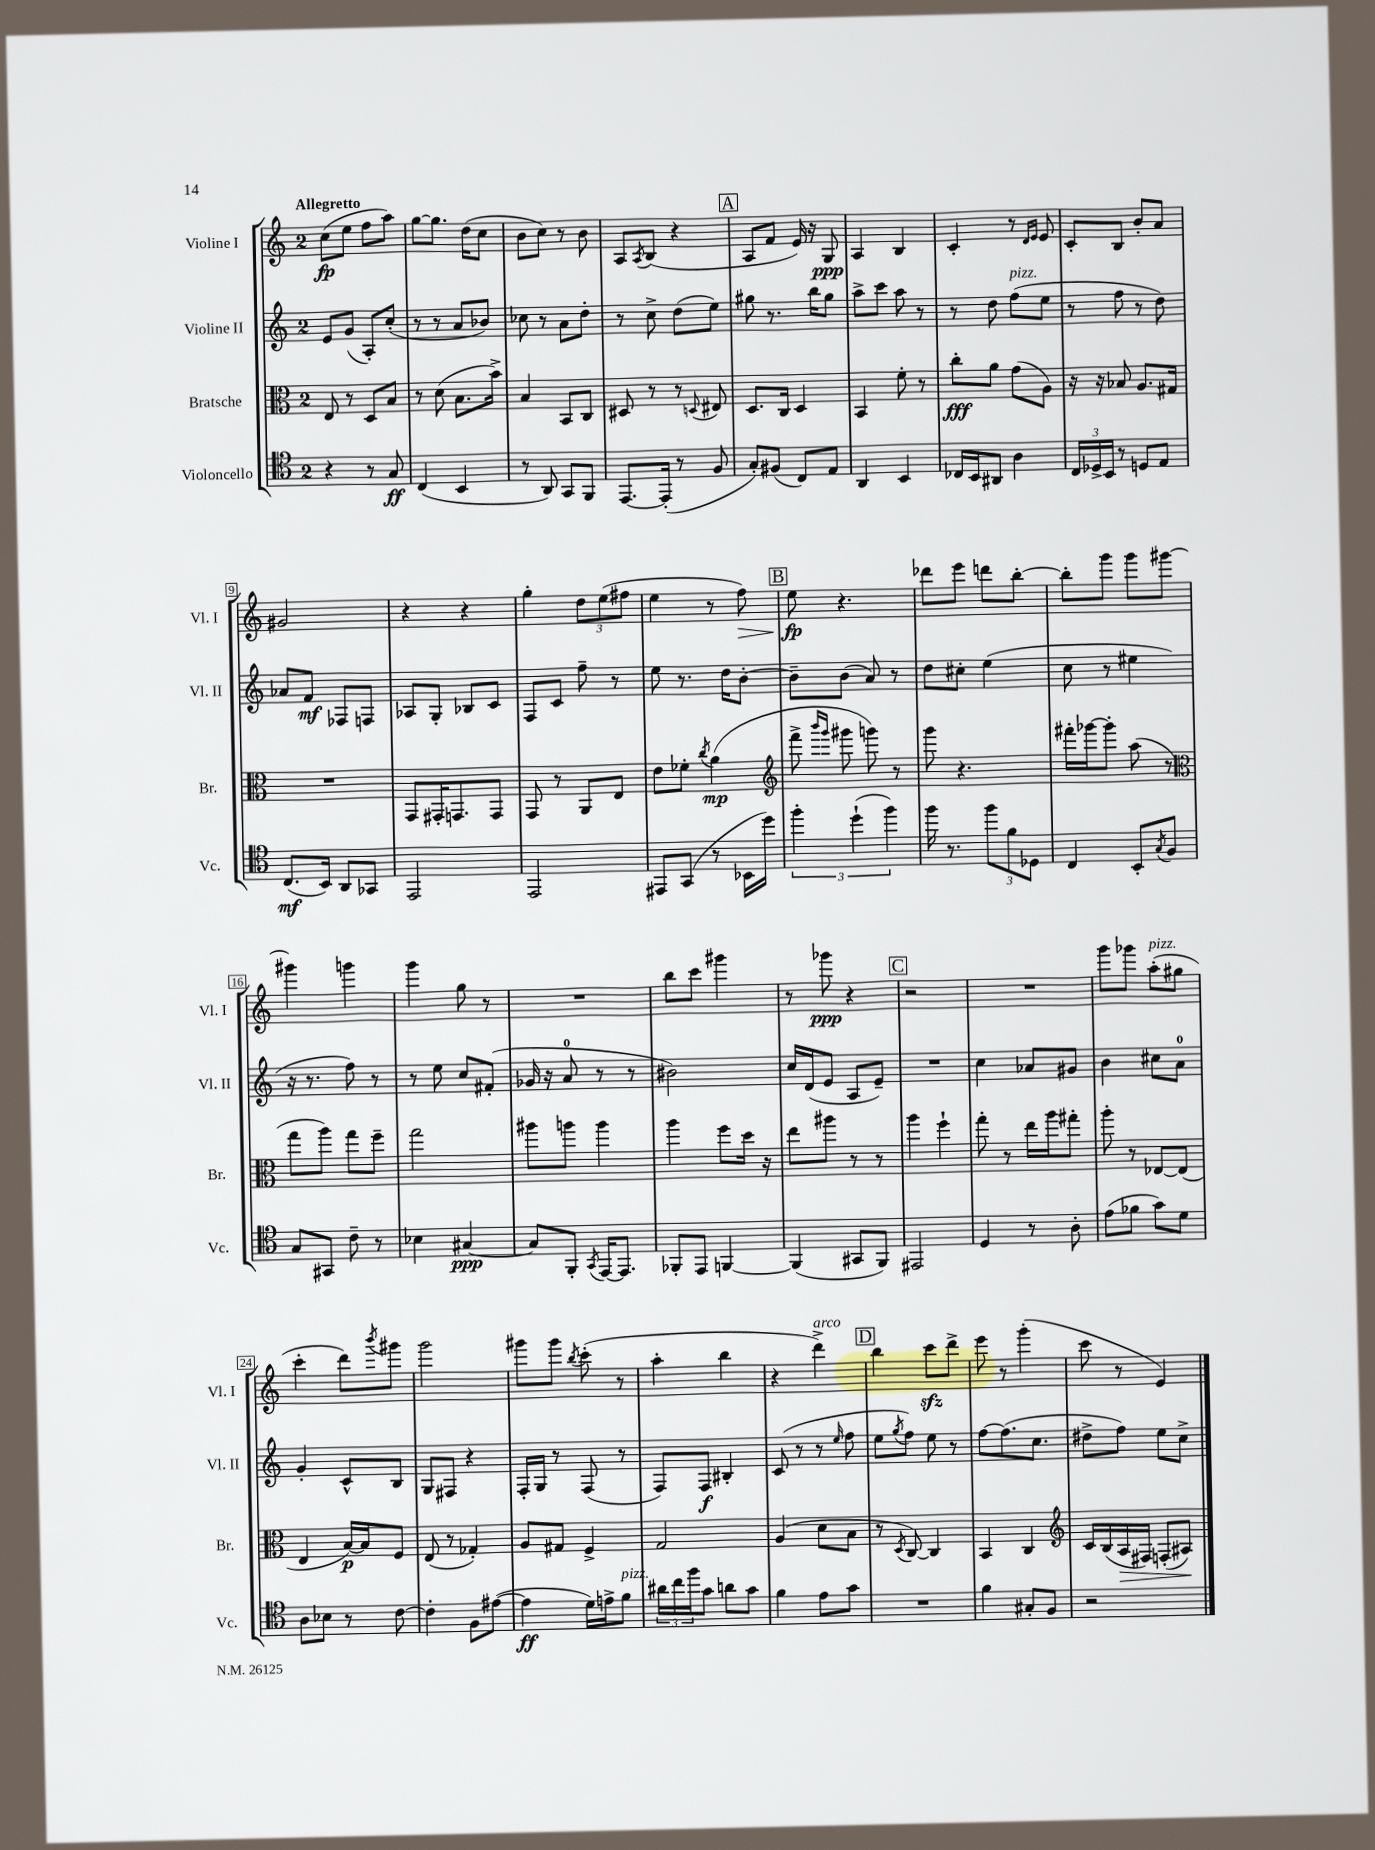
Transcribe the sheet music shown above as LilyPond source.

<<
\new StaffGroup <<
\new Staff = "s0" \with { instrumentName = "Violine I" shortInstrumentName = "Vl. I" } {
    \clef treble \key c \major \once \override Staff.TimeSignature.style = #'single-digit \time 2/4 \tempo "Allegretto"
    c''8\fp( e''8 f''8 a''8) |
    g''8~ g''8. d''16( c''8 |
    b'8 c''8) r8 b'8 |
    a8 \acciaccatura { a8 } b8( r4 |
    \mark \markup { \box "A" } a8 f'8 e'16) r16 g8\ppp |
    a4 b4 |
    c'4-. r8 \grace { d'16 e'16 } e'8 |
    c'8-. b8 b'8-. a'8 |
    gis'2 |
    r4 r4 |
    g''4-. \tuplet 3/2 { d''8 e''8( fis''8 } |
    e''4 r8 f''8\>) |
    \mark \markup { \box "B" } e''8\fp\! r4. |
    des'''8 e'''8 d'''8 b''8~-. |
    b''8-. g'''8 g'''8 gis'''8~ |
    gis'''4 g'''4 |
    g'''4 g''8 r8 |
    R2 |
    b''8 c'''8 gis'''4 |
    r8 ges'''8\ppp r4 |
    \mark \markup { \box "C" } r2 |
    R2 |
    g'''8 ges'''8 a''8-.^\markup { \italic "pizz." }( gis''8 |
    c'''4-. d'''8) \acciaccatura { b'''8 } gis'''8 |
    g'''2 |
    gis'''8 gis'''8 \acciaccatura { b''8 } c'''8-.( r8 |
    a''4-. b''4 |
    r4 d'''4->^\markup { \italic "arco" }) |
    \mark \markup { \box "D" } b''4 c'''8\sfz d'''8-> |
    e'''8 r8 g'''4-.( |
    c'''8 r8 e'4) \bar "|." |
}
\new Staff = "s1" \with { instrumentName = "Violine II" shortInstrumentName = "Vl. II" } {
    \clef treble \key c \major \once \override Staff.TimeSignature.style = #'single-digit \time 2/4
    e'8 g'8( a8-.) c''8-.( |
    r8 r8 a'8 bes'8) |
    ces''8 r8 a'8 d''8-. |
    r8 c''8-> d''8( e''8) |
    \mark \markup { \box "A" } gis''8 r8. b''16 gis''8 |
    a''8-> c'''8 a''8 r8 |
    r8 d''8 f''8^\markup { \italic "pizz." }( e''8 |
    r8 f''8 r8 d''8) |
    aes'8 f'8\mf fes8 f8 |
    aes8 g8-. bes8 c'8 |
    f8 c'8 f''8-- r8 |
    e''8 r8. d''16 b'8~-. |
    \mark \markup { \box "B" } b'8-- b'8( a'8) r8 |
    d''8 cis''8-. e''4( |
    c''8 r8 eis''4 |
    r16 r8. f''8) r8 |
    r8 e''8 c''8 fis'8-.( |
    ges'16 r16 a'8-0 r8 r8 |
    bis'2) |
    c''16 d'16( e'8 a8 e'8--) |
    \mark \markup { \box "C" } R2 |
    c''4 aes'8 gis'8 |
    b'4 cis''8 a'8-0 |
    g'4-. c'8-^ b8 |
    g8 fis8 r4 |
    f16-. g16 r8 f8( r8 |
    f8) f8\f bis4-. |
    c'8( r8 r8 \grace { e''16 } f''8 |
    \mark \markup { \box "D" } e''8 \acciaccatura { g''8 } f''8) e''8 r8 |
    f''8~ f''8.( c''8. |
    dis''8-> f''8) e''8 c''8-> \bar "|." |
}
\new Staff = "s2" \with { instrumentName = "Bratsche" shortInstrumentName = "Br." } {
    \clef alto \key c \major \once \override Staff.TimeSignature.style = #'single-digit \time 2/4
    e8 r8 d8 b8 |
    r8 d'8( b8. b'16->) |
    b4 b,8 c8 |
    dis8 r8 r8 \appoggiatura { d8 } eis8 |
    \mark \markup { \box "A" } d8. c16 d4 |
    b,4 f'8-. r8 |
    c''8-.\fff a'8 g'8( a8) |
    r16 r16 bes8 a8. gis16 |
    R2 |
    g,8 gis,16-. g,8. g,8 |
    g,8 r8 a,8 e8 |
    e'8 fes'8-. \acciaccatura { c''8 } a'4\mp( |
    \mark \markup { \box "B" } \clef treble f'''8-> \grace { b'''16 g'''16 } gis'''8 g'''8) r8 |
    g'''8 r4. |
    fis'''16-. ges'''16~ ges'''8-. a''8( r8 |
    \clef alto g''8 a''8) g''8 f''8-- |
    g''2 |
    ais''8 a''8 a''4 |
    a''4 f''8 d''16 r16 |
    e''8 ais''8 r8 r8 |
    \mark \markup { \box "C" } a''4 f''4-! |
    g''8-. r8 e''16 a''16 gis''8-. |
    a''8-. r8 ees8~ ees8( |
    e4 b16~\p) b16 f8 |
    e8( r8 ges4-.) |
    a8 gis8 f4-> |
    g2 |
    a4( d'8 b8 |
    \mark \markup { \box "D" } r8 \acciaccatura { d8 } c8~) c4 |
    b,4 c4 |
    \clef treble c'16 b16( a16\> fis16) f8-.( ais8\!) \bar "|." |
}
\new Staff = "s3" \with { instrumentName = "Violoncello" shortInstrumentName = "Vc." } {
    \clef tenor \key c \major \once \override Staff.TimeSignature.style = #'single-digit \time 2/4
    r4 r8 g8\ff |
    c4( b,4 |
    r8 a,8) g,8 f,8 |
    e,8.~ e,16-.( r8 f8 |
    \mark \markup { \box "A" } g8-.) fis8( c8) e8 |
    a,4 b,4 |
    ces16 b,16 ais,8 a4 |
    \tuplet 3/2 { c16 des16-> b,16 } r8 d8 e8 |
    c8.\mf( b,16) a,8 ges,8 |
    e,2 |
    e,2 |
    eis,8 g,8( r8 bes,16 d''16) |
    \mark \markup { \box "B" } \tuplet 3/2 { f''4-. d''4-!( f''4) } |
    f''16 r8. \tuplet 3/2 { f''8 f'8 des8 } |
    c4 b,8-. \acciaccatura { g8 } f8 |
    g8 gis,8 c'8-- r8 |
    bes4 gis4~\ppp |
    gis8 f,8-. \acciaccatura { g,8 } e,16~ e,8. |
    fes,8-. e,8 f,4~ |
    f,4( gis,8 f,8) |
    \mark \markup { \box "C" } eis,2 |
    d4 r8 a8-. |
    e'8( fes'8 g'8) d'8 |
    a8 bes8 r8 c'8~ |
    c'4-. f8 eis'8~( |
    eis'4\ff d'16) e'16-> f'8^\markup { \italic "pizz." } |
    \tuplet 3/2 { ais'16 c''16 f''16 } g'8 a'8 g'8 |
    f'4 e'8 g'8 |
    \mark \markup { \box "D" } R2 |
    f'4 gis8-. f8 |
    r2 \bar "|." |
}
>>
>>
\layout { \context { \Score \override BarNumber.stencil = #(make-stencil-boxer 0.1 0.3 ly:text-interface::print) } }
